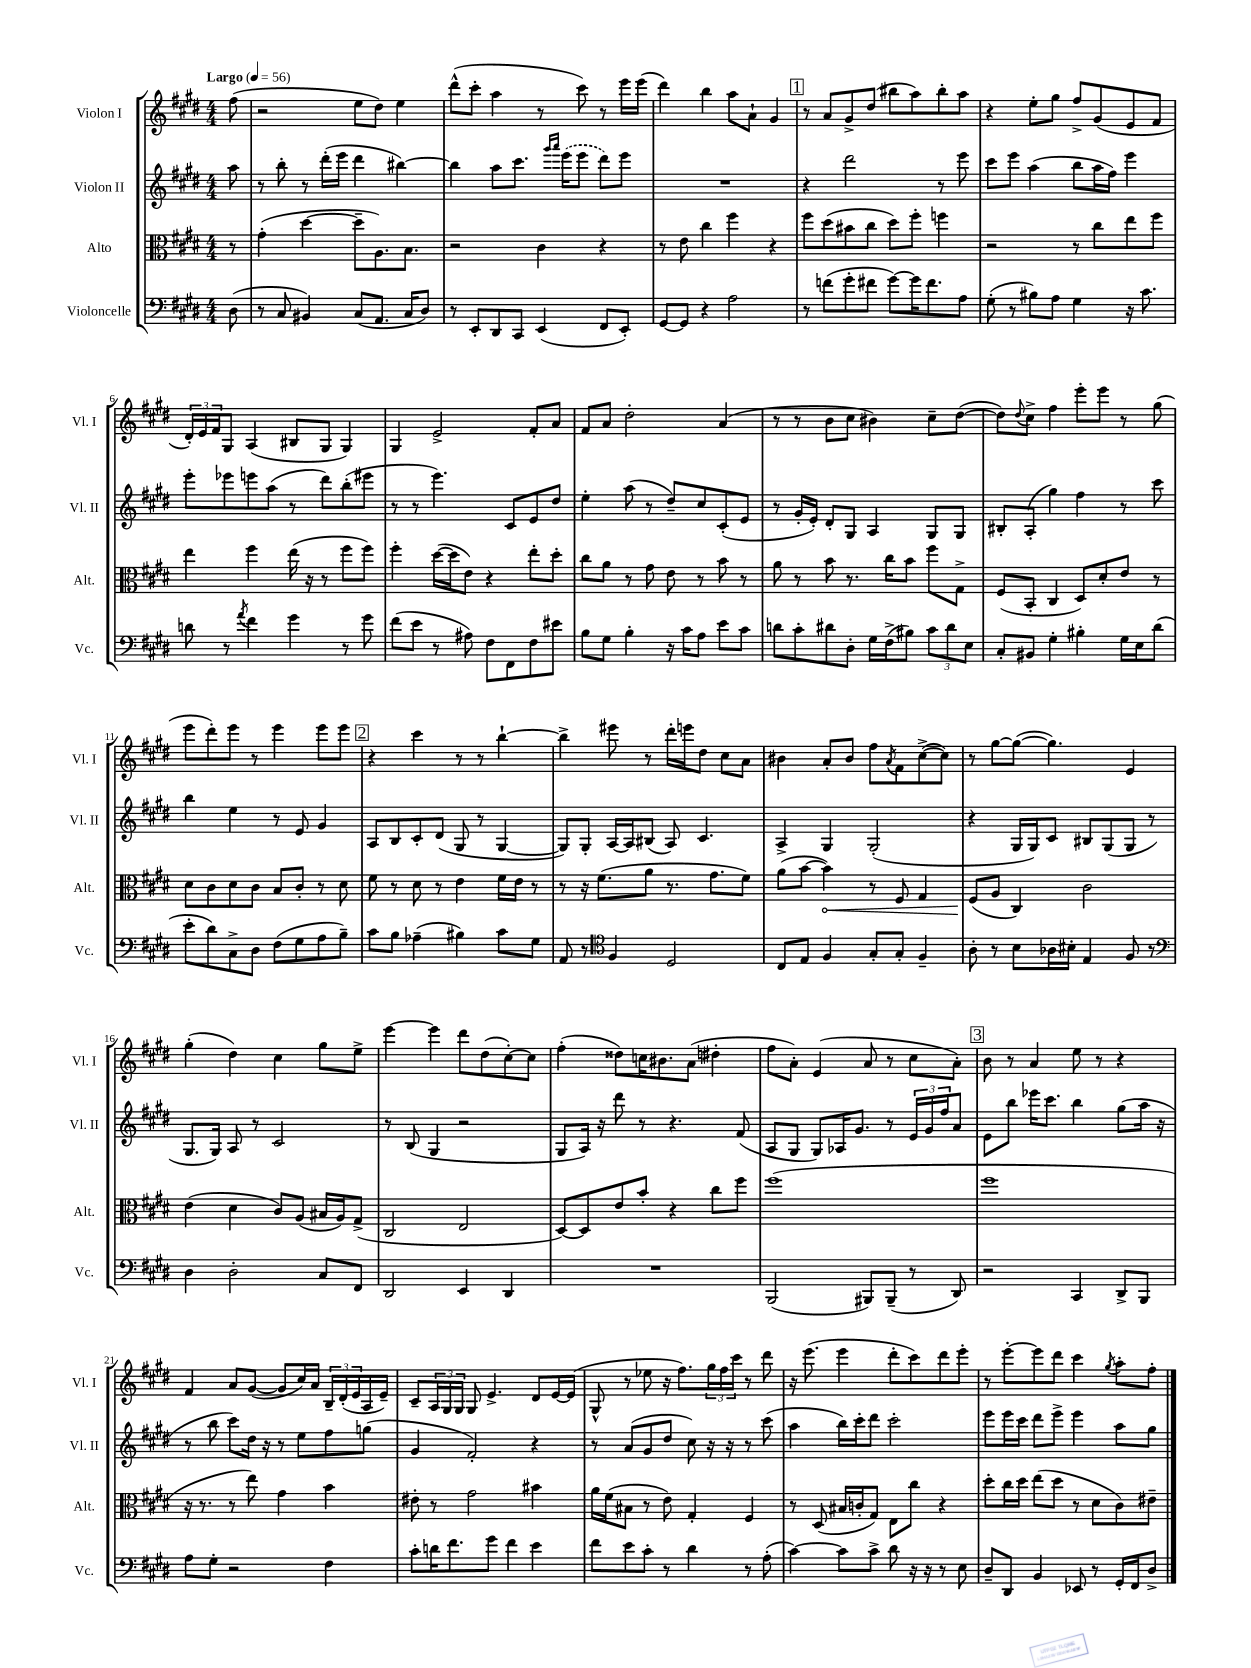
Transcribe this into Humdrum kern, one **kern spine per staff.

**kern	**kern	**kern	**kern
*staff4	*staff3	*staff2	*staff1
*clefF4	*clefC3	*clefG2	*clefG2
*k[f#c#g#d#]	*k[f#c#g#d#]	*k[f#c#g#d#]	*k[f#c#g#d#]
*M4/4	*M4/4	*M4/4	*M4/4
*MM56	*MM56	*MM56	*MM56
(8D#	8r	8aa	(8ff#
=	=	=	=
8r	(4g#'	8r	2r
8C#	.	8bb'	.
4BB#)	[4dd#	8r	.
.	.	(16ddd#'	.
.	.	16eee	.
(8C#	8dd#~]	4ddd#	8ee
8.AA	8.A)	.	8dd#)
.	.	[4bb#)	4ee
16C#	8.B	.	.
8D#)	.	.	.
=	=	=	=
8r	2r	4bb#]	(8ddd#^^
8EE'	.	.	8ccc#'
8DD#	.	8aa	4aa
8CC#	.	8.ccc#	.
(4EE	4c#	.	8r
.	.	16qqggg#	.
.	.	16qqaaa	.
.	.	(16eee	.
.	.	8eee	8ccc#)
8FF#	4r	8ddd#)	8r
8EE')	.	8eee	16eee
.	.	.	(16eee
=	=	=	=
[8GG#	8r	1r	4ddd#)
8GG#]	8e	.	.
4r	4cc#	.	4bb
2A	4ff#	.	8aa
.	.	.	8a`
.	4r	.	4g#
=	=	=	=
8r	8ff#	4r	8r
(8f	(8dd#	.	8a
8g#'	8b#	2ddd#	8g#^
8f#	8cc#	.	(8dd#
[8g#)	8dd#)	.	8bb#
16g#]	8ff#'	.	8aa)
8.f#	.	.	.
.	4ff	8r	8bb#'
8A	.	8eee	8aa
=	=	=	=
(8G#'	2r	8ccc#	4r
8r	.	8eee	.
8B#)	.	(4aa	8ee'
8A	.	.	8gg#
4G#	8r	8bb	8ff#^
.	8cc#	16aa	(8g#
.	.	16ff#)	.
16r	8ee	4eee	8e
8.c#	.	.	.
.	8ff#	.	8f#
=	=	=	=
8d	4ee	8eee'	24d#')
.	.	.	24e
.	.	.	24f#
8r	.	8eee-	8G#
8qa	.	.	.
4f#	4ff#	8eee	(4A
.	.	(8aa	.
4g#	(16ee	8r	8B#
.	16r	.	.
.	8r	8ddd#)	8G#
8r	8ff#	(8bb'	4G#)
8g#	8ff#)	8eee#	.
=	=	=	=
(8f#	4ff#'	8r	4G#
8e	.	8r	.
8r	([16dd#	4.eee)	2e^
.	16dd#]	.	.
8A#)	8e)	.	.
8F#	4r	.	.
8FF#	.	8c#	.
8F#	8ee'	8e	8f#'
8e#	8dd#'	8dd#	8a
=	=	=	=
8B	8cc#	4ee'	8f#
8G#	8a	.	8a
4B'	8r	(8aa	2dd#'
.	8g#	8r	.
16r	8e	8dd#~)	.
16c#	.	.	.
8A	8r	8cc#	.
8e	8b	(8c#'	(4a
8c#	8r	8e	.
=	=	=	=
8d	8a	8r	8r
8c#'	8r	16g#'	8r
.	.	16e')	.
8d#	8b	8d#'	8b
8D#'	8.r	8G#	8cc#
16G#	.	4A	4b#)
(16F#^	16cc#	.	.
8B#)	8b	.	.
12c#	8ff#	8G#	8cc#~
12d#	.	.	.
.	8G#^	8G#	([8dd#
12E	.	.	.
=	=	=	=
8C#'	(8F#	8B#'	8dd#])
.	.	.	8qqdd#
8BB#	8BB'	(8A'	8cc#^
4G#'	4C#	4gg#)	4ff#
4B#'	8D#)	4ff#	8eee'
.	8d#'	.	8eee
16G#	8e	8r	8r
16E	.	.	.
(8d#	8r	8ccc#	(8gg#
=	=	=	=
8e'	8d#	4bb	8eee
8d#)	8c#	.	8ddd#')
8C#^	8d#	4ee	8eee
8D#	8c#	.	8r
(8F#	8B	8r	4eee
8G#	8c#'	8e	.
8A	8r	4g#	8eee
8B~)	8d#	.	8eee
=	=	=	=
8c#	8f#	8A	4r
8B	8r	8B	.
(4A-~	8d#	8c#'	4ccc#
.	8r	(8d#	.
4B#)	4e	8G#	8r
.	.	8r	8r
8c#	16f#	[4G#	[4bb`
.	16e	.	.
8G#	8r	.	.
=	=	=	=
8AA	8r	8G#])	4bb^]
8r	16r	8G#'	.
.	(8.f#	.	.
*clefC4	*	*	*
4F#	.	[16A	8eee#
.	.	16A]	.
.	8a	(8B#	8r
2D#	8.r	8A)	16ddd#'
.	.	.	16eee
.	.	4.c#	8dd#
.	8.g#	.	.
.	.	.	8cc#
.	8f#)	.	8a
=	=	=	=
8C#	(8a	4A^	4b#
8E	[8b	.	.
4F#	4b])	4G#	8a'
.	.	.	8b#
8G#'	8r	(2G#'	8ff#
.	.	.	8qa
8G#'	8F#	.	8f#
4F#~	4G#	.	([8cc#^
.	.	.	8cc#])
=	=	=	=
8A'	(8F#	4r	8r
8r	8A	.	[8gg#
8B	4C#)	16G#	(8gg#_
.	.	16G#)	.
16A-	.	8c#	4.gg#])
16B#'	.	.	.
4E	2c#	8B#	.
.	.	(8G#	.
8F#	.	8G#	4e
8r	.	8r	.
=	=	=	=
*clefF4	*	*	*
4D#	(4e	8.G#	(4gg#'
.	.	16G#)	.
2D#'	4d#	8A	4dd#)
.	.	8r	.
.	8c#)	2c#	4cc#
.	(8A	.	.
8C#	16B#	.	8gg#
.	16A)	.	.
8FF#	(8G#^	.	8ee^
=	=	=	=
2DD#	2C#	8r	[4eee
.	.	(8B	.
.	.	4G#	4eee]
4EE	2E	2r	8ddd#
.	.	.	(8dd#
4DD#	.	.	[8cc#')
.	.	.	8cc#]
=	=	=	=
1r	[8D#)	8G#	(4ff#'
.	8D#]	16A)	.
.	.	16r	.
.	8e	8ddd#	8dd##)
.	8b'	8r	16cc
.	.	.	8.b#
.	4r	4.r	.
.	.	.	(8a
.	8cc#	.	4dd#'
.	8ff#	(8f#	.
=	=	=	=
(2BBB	(1ff#	8A	8ff#
.	.	8G#	8a')
.	.	8G#)	(4e
.	.	16A-	.
.	.	8.g#	.
8BBB#)	.	.	8a
(8BBB#~	.	8r	8r
8r	.	24e	8cc#
.	.	24g#	.
.	.	24ff#	.
8DD#)	.	8a	8a')
=	=	=	=
2r	1ff#	8e	8b
.	.	8bb	8r
.	.	16eee-	4a
.	.	8.ccc#	.
4CC#	.	4bb	8ee
.	.	.	8r
8DD#^	.	(8gg#	4r
8BBB	.	16aa	.
.	.	16r	.
=	=	=	=
8A	16r	8r	4f#
.	8.r	.	.
8G#'	.	8bb	.
2r	8r	8ccc#)	8a
.	8ee)	16dd#	([8g#
.	.	16r	.
.	4g#	8r	8g#]
.	.	8ee	16cc#)
.	.	.	16a
4F#	4b	8ff#	24B~
.	.	.	(24d#'
.	.	.	24e
.	.	(8gg	16A
.	.	.	16e~)
=	=	=	=
8c#'	8e#'	4g#	8c#~
16d	8r	.	24A
.	.	.	24G#
8.f#	.	.	.
.	.	.	24G#
.	2g#	2f#')	8G#
8g#	.	.	4.e^
4f#	.	.	.
4e	4b#	4r	8d#
.	.	.	[16e
.	.	.	(16e]
=	=	=	=
8f#	16a	8r	8G#^^
.	(16f#	.	.
8e	8B#	(8a	8r
8c#'	8r	8g#	8ee-
8r	8e)	8dd#	16r
.	.	.	8.ff#)
4d#	4G#'	8cc#)	.
.	.	16r	24gg#
.	.	.	24ff#
.	.	16r	.
.	.	.	24ccc#
8r	4F#	8r	8r
(8A'	.	(8ccc#	8ddd#
=	=	=	=
[4c#)	8r	4aa	16r
.	.	.	(8.eee
.	(8D#	.	.
8c#]	16B#	16bb)	4eee
.	16c'	16ccc#'	.
8c#^	8G#)	8ddd#	.
8d#	8E	2ccc#'	8ddd#'
16r	8cc#	.	8ccc#)
16r	.	.	.
8r	4r	.	8ddd#
8E	.	.	8eee'
=	=	=	=
8D#~	8dd#'	8eee	8r
8DD#	16cc#	16eee	[8eee'
.	16dd#	16ccc#	.
4BB	(8ee	8ddd#	8eee]
.	8dd#	8eee^	8ddd#
8EE-	8r	4eee	4ccc#
8r	8d#	.	.
.	.	.	8qgg#
16GG#'	8c#)	8aa	8aa'
16FF#	.	.	.
8D#^	8e#~	8gg#	8ff#'
==	==	==	==
*-	*-	*-	*-
